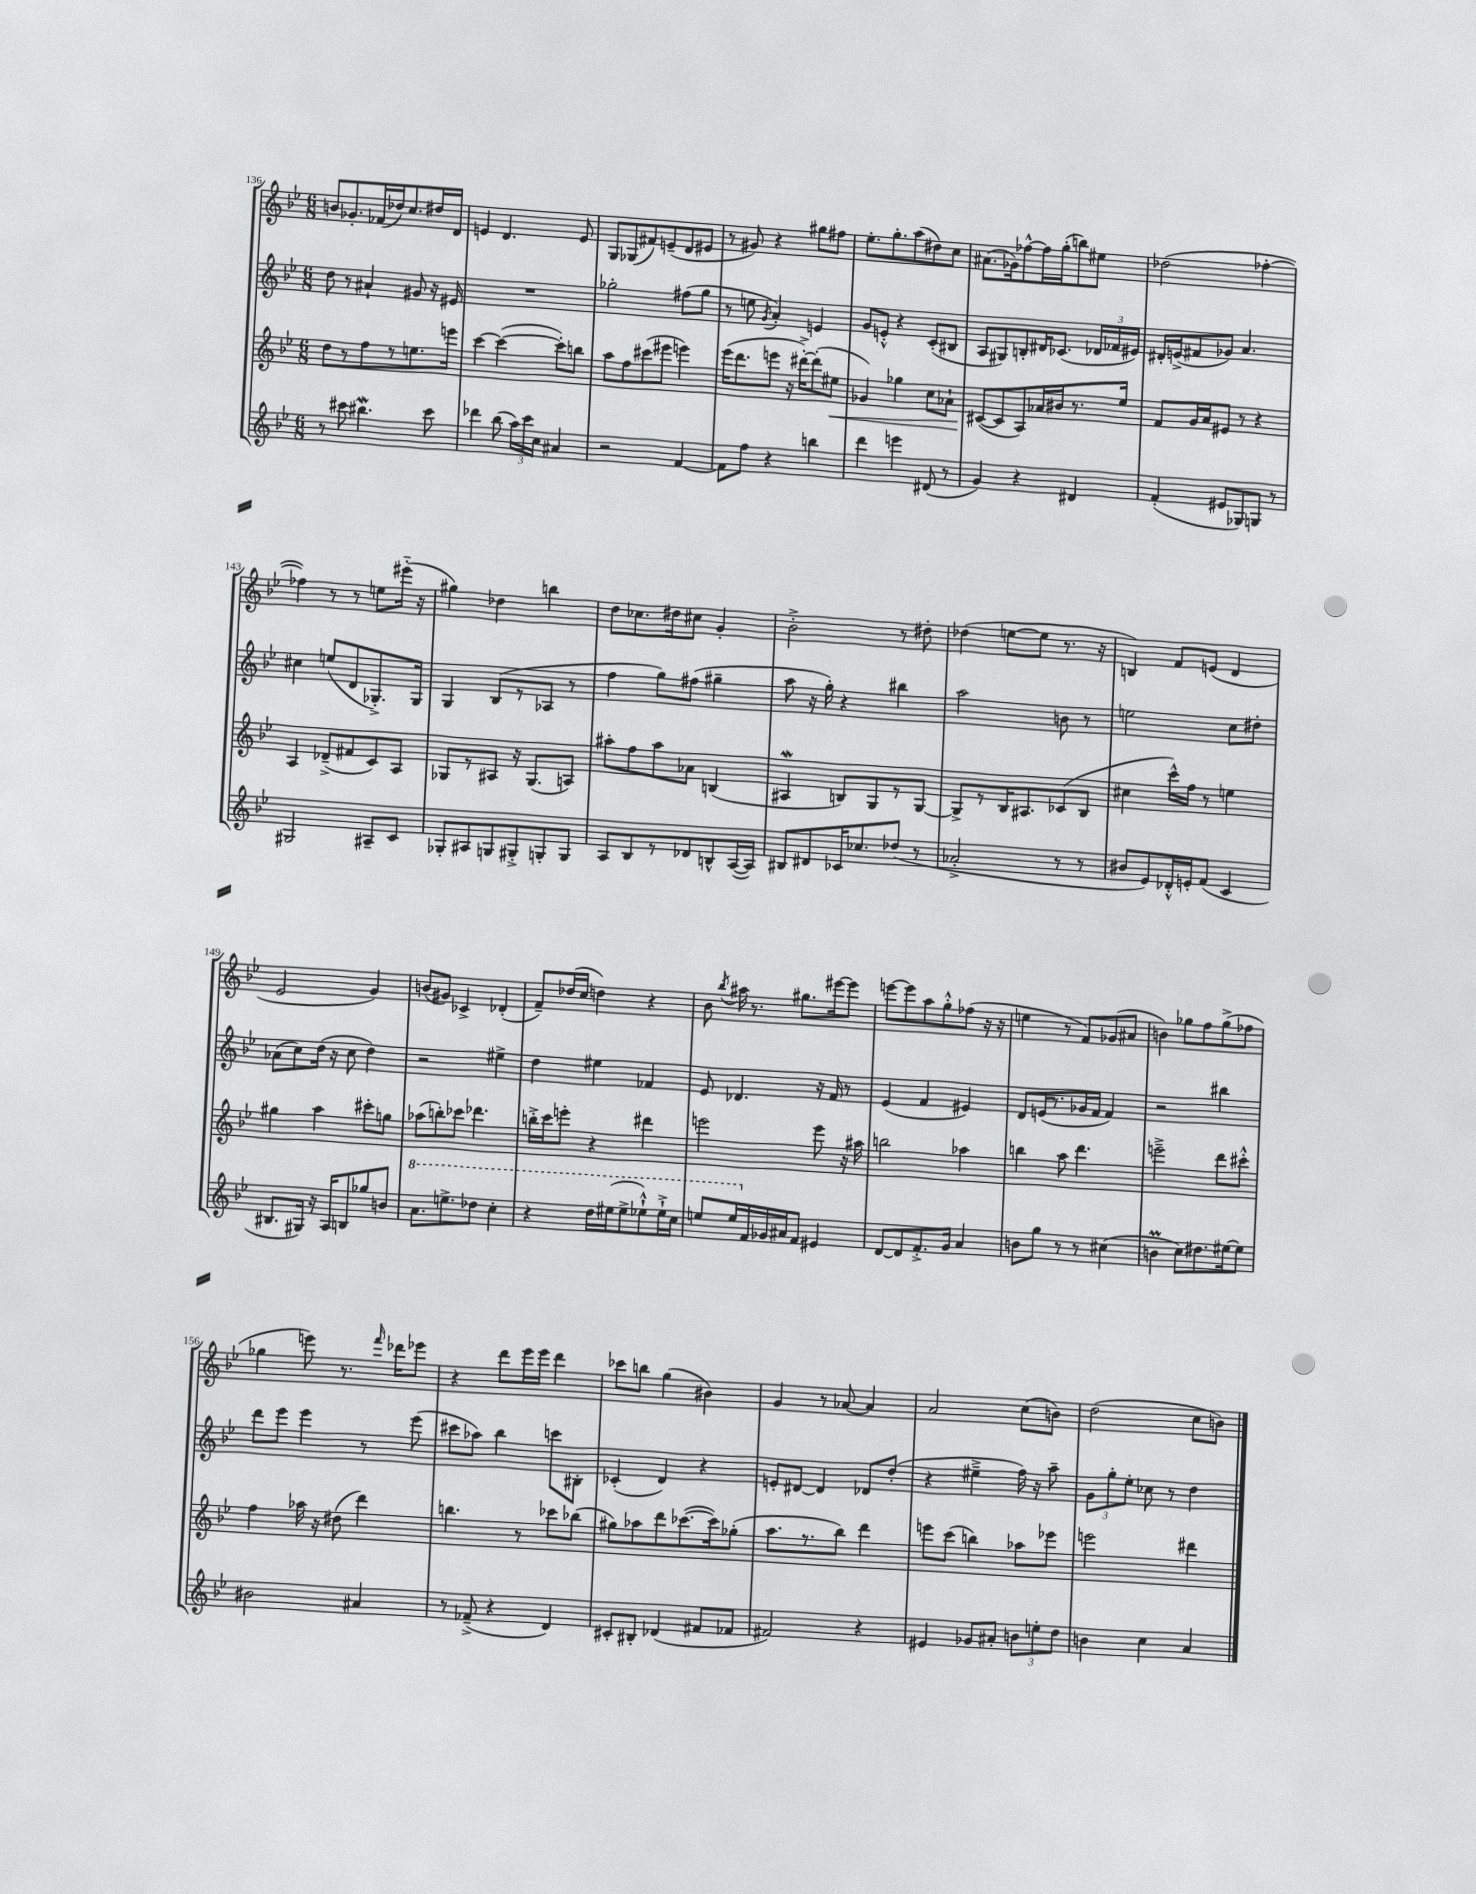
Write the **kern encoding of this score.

**kern	**kern	**dynam	**kern	**kern
*part4	*part3	*part3	*part2	*part1
*staff4	*staff3	*staff3	*staff2	*staff1
*clefG2	*clefG2	*	*clefG2	*clefG2
*k[b-e-]	*k[b-e-]	*	*k[b-e-]	*k[b-e-]
*M6/8	*M6/8	*	*M6/8	*M6/8
=136	=136	=136	=136	=136
8r	8dd\L	.	8dd\	8bn/L
8ccc#X\	8r	.	8r	8.g-X'/
4.bb#XW\	8ff\	.	4a#X`/	.
.	.	.	.	(16f-X/L
.	8r	.	.	16dd-X/J)
.	.	.	.	8.cc/
.	8.een\	.	8g#X/	.
8ccc#\	.	.	16r	16dd#X/L
.	16eeen\Jk	.	16e#X/	16d/JJ
=137	=137	=137	=137	=137
4ddd-X\	[4ccc\	.	2.r	4en/
(8bb-\	(4ccc\_	.	.	4.d/
24aa\LL)	.	.	.	.
24ccc\	.	.	.	.
24cc\JJ	.	.	.	.
4a#X/	8ccc'\L])	.	.	.
.	8bbn\J	.	.	8e/
=138	=138	=138	=138	=138
2r	8aa\L	.	2gg-X'\	8G/L
.	8ff\	.	.	(8G-X/
.	(8ccc#X\	.	.	8f#X/)
.	8eee#X\J	.	.	(8en~/
[4f/	4eeen\)	.	(8ff#X\L	8d/
.	.	.	8gg-\J	8e#X/J
=139	=139	=139	=139	=139
8f\L]	(16eee-\KL	.	8r	8r
.	8.ddd\	.	.	.
8ff\J	.	.	8een\	8g#X/)
.	.	.	8qg/	.
4r	8eeen\J	.	4a'/)	4r
.	16r	.	.	.
.	[16ddd#X'^\KL)	.	.	.
4bbn\	(8ddd#'\]	.	4en/	8gg#X\L
!	!	!LO:HP:b	!	!
.	8ee#X\J	<	.	8ff#X\J
=140	=140	=140	=140	=140
4ddd\	4g-X/)	.	8g/L	8.ee-'\L
.	.	.	8en'^^/J	.
.	.	.	.	8.gg'\
4eeen\	4gg-X\	.	4r	.
.	.	.	.	(8aa\
(8d#X/	8cc\L	.	(8c'/L	8dd#X\)
8r	8a-X`\J	.	8B#X/J	8cc\J
=141	=141	=141	=141	=141
4g/)	([8c#X/L	.	8A/L	(8.a#X\L
.	8c#/]	[	8G#X/)	.
.	.	.	.	16g-X\k)
4r	8A/)	.	8Bn'/	[8ff-X^^\
.	16a-X/L	.	16d#X/K	16ff-\L]
.	16b#X/J	.	(8.c-X/J	(16gg'\J
4d#X/	8.r	.	.	8bbn\)
.	.	.	24d-X/LL	8ee#X\J
.	.	.	24f-X/	.
.	16ee-/Jk	.	.	.
.	.	.	24e#X/JJ)	.
=142	=142	=142	=142	=142
(4f'/	8f/L	.	16d#X'/LL	(2dd-X\
.	.	.	(16en^/J	.
.	16g/L	.	8f#X/	.
.	16a/J	.	.	.
8e#X/L	8e#X/J	.	8g-X/J)	.
8G-X/)	8r	.	4.a/	.
8Gn/J	4r	.	.	[4ff-X'\
8r	.	.	.	.
!!LO:LB:g=z
=143	=143	=143	=143	=143
2G#X/	4A/	.	4cc#X\	4ff-X\])
.	(8d-X~^/L	.	(8een/L	8r
.	8f#X/	.	8d/	8r
8A#X~/L	8c/)	.	8.G-X'^/)	8een\L
8c/J	8A/J	.	.	(16eee#X\Jk
.	.	.	16G-/Jk	16r
=144	=144	=144	=144	=144
8G-X'/L	8G-X/L	.	4G/	4gg#X\)
8A#X/	8r	.	.	.
8Gn/	8A#X/J	.	(8B-/L	4dd-X\
8G#X'^/	16r	.	8r	.
.	(8.G-/L	.	.	.
8Gn'/	.	.	8A-X/J	4bbn\
8G/J	8An/J)	.	8r	.
=145	=145	=145	=145	=145
8A/L	8aa#X'\L	.	4ff\	8dd\L
8B-/	8ff\	.	.	8.cc-X\
8r	8aa#\	.	8gg\L)	.
.	.	.	.	16dd#X\k
8d-X/	8a-X\J	.	(8ff#X\J	8cc#X\J
8Bn^^/	(4Bn/	.	4gg#X~\	4g'/
([16A/L	.	.	.	.
16A/JJ])	.	.	.	.
=146	=146	=146	=146	=146
8B#X/L	4A#XW/	.	8aa\	2b-'^\
8d#X/	.	.	16r	.
.	.	.	16gg'\)	.
16c-X/K	8Bn/L)	.	4r	.
8.cc-X/	.	.	.	.
.	8G/	.	.	.
(8dd-X/J	8r	.	4bb#X\	8r
8r	[8G/J	.	.	8dd#X'\
=147	=147	=147	=147	=147
2a-X'^/	8G^/L]	.	2aa\	(4dd-X\
.	8r	.	.	.
.	16B-/K	.	.	[8een\L
.	8.A#X/	.	.	.
.	.	.	.	8ee\J]
8r	(8c-X/	.	8bn\	8.r
8r	8B-/J	.	8r	.
.	.	.	.	16r
=148	=148	=148	=148	=148
8b#X/L	4cc#X\	.	2een\	4Bn/)
8e-/)	.	.	.	.
16d-X'^^/L	16ccc^^\LL)	.	.	8f/L
16en'/J	16ff\JJ	.	.	.
(8f/J	8r	.	.	(8en/J
4c/	4een\	.	8cc\L	4d/
.	.	.	8dd#X'\J	.
!!LO:LB:g=z
=149	=149	=149	=149	=149
8.B#X/L	4gg#X\	.	(8a-X\L	2e-/
.	.	.	8cc\)	.
16G#X/Jk)	.	.	.	.
16r	4aa\	.	(16dd\Jk	.
16A/KL	.	.	16r	.
8Bn/	.	.	8cc\	.
8gg-X/	8ccc#X'\L	.	4dd\)	4g/)
8bn/J	8ggn\J	.	.	.
=150	=150	=150	=150	=150
*8va	*	*	*	*
8.aa\L	(8aa-X\L	.	2r	(8bn/L
.	8bbn'\)	.	.	8g#X/J)
8.eeen^\	.	.	.	.
.	8ccc-X\J	.	.	4c-X^/
8ddd-X\J	4.ddd-X\	.	.	.
4ccc'\	.	.	4ee#X^\	(4d-X'/
=151	=151	=151	=151	=151
4r	16bbn'^\LL	.	4dd\	8f~/L)
.	16ccc\J	.	.	.
.	8eeen'\J	.	.	(16dd-X/L
.	.	.	.	16cc/JJ
16ddd\LL	4r	.	4ee#X\	4ddn\)
(16eee#X\J	.	.	.	.
8eee#^\	.	.	.	.
8eee-X`^^\)	4ddd#X\	.	4f-X/	4r
16eee-`^\L	.	.	.	.
16ccc\JJ	.	.	.	.
=152	=152	=152	=152	=152
8eeen/L	2eeen\	.	8e-/	8b-\
.	.	.	.	8qbb-/
16eee/L	.	.	4.d-X/	16aa#X\
*X8va	*	*	*	*
16f/	.	.	.	8.r
16g-X/	.	.	.	.
16a#X/J	.	.	.	.
8f/J	.	.	.	8.gg#X\L
4e#X/	8eee\	.	16r	.
.	.	.	16f/	[16eee#X\k
.	16r	.	8r	8eee#\J]
.	16aa#X\	.	.	.
=153	=153	=153	=153	=153
[8d/L	2bbn\	.	(4e-/	[8eeen\L
8d/]	.	.	.	8eee\]
8.f'^/	.	.	4f/	8aa\
.	.	.	.	8gg'^^\
16g/Jk	.	.	.	.
4a/	4aa-X\	.	4e#X/)	(8ff-X\J
.	.	.	.	16r
.	.	.	.	16r
=154	=154	=154	=154	=154
8bn\L	4bbn\	.	8d/L	4een\
8gg\J	.	.	(16en/K	.
.	.	.	8.r	.
8r	8aa\	.	.	8r
8r	4.ddd\	.	16g-X/L	8f/L)
.	.	.	16f/JJ	.
(4cc#X\	.	.	4f/)	(8g-X/
.	.	.	.	8a#X/J
=155	=155	=155	=155	=155
4bnm\	2eeen~^\	.	2r	4bn\)
8cc\L)	.	.	.	8gg-X\L
8.dd#X\	.	.	.	8ff\
.	8ddd\L	.	4bb#X\	(8gg-^\
[16ee#X\k	.	.	.	.
8ee#\J]	8ccc#X'^^\J	.	.	8ff-X\J
!!LO:LB:g=z
=156	=156	=156	=156	=156
2b#X\	4ff\	.	8ddd\L	4gg-X\
.	.	.	8eee-\J	.
.	16aa-X\	.	4eee-\	8eeen\)
.	16r	.	.	.
.	(8dd#X\	.	.	8.r
4a#X/	4ddd\)	.	8r	.
.	.	.	.	16qqfff/
.	.	.	.	16ddd-X\KL
.	.	.	(8eee-\	8eee-X\J
=157	=157	=157	=157	=157
8r	4.bbn\	.	8ccc#X\L	4r
(8f-X~^/	.	.	8aa-X\J)	.
4r	.	.	4bb-\	8ddd\L
.	8r	.	.	16eee-\L
.	.	.	.	16eee-\JJ
4d/)	8ccc-X\L	.	8cccn\L	4ddd\
.	(8bb-X\J	.	8B#X'\J	.
=158	=158	=158	=158	=158
8c#X'/L	8gg#X\L)	.	(4c-X'/	8ccc-X\L
8B#X'/J	8aa-X\	.	.	8bbn\J
(4d-X/	8ddd\	.	4d/)	(4gg\
.	([8.ccc-X\	.	.	.
8f#X/L	.	.	4r	4b#X\)
.	16ccc-\k])	.	.	.
8f-X/J	(8gg-X'\J	.	.	.
=159	=159	=159	=159	=159
2f#X/)	8.aa\L	.	8en'/L	4g/
.	.	.	[8d#X/J	.
.	8.r	.	.	.
.	.	.	4d#/]	8r
.	8bb-\J)	.	.	[8a-X/
4r	4ddd\	.	8d-X/L	4a-/]
.	.	.	(8dd'/J	.
=160	=160	=160	=160	=160
4e#X/	8eeen\L	.	4r	2a/
.	(8ccc\J	.	.	.
8g-X/L	4bbn\)	.	4ee#X~^\	.
8a#X'/J	.	.	.	.
12bn\L	8aa-X\L	.	16ff\)	(8cc\L
.	.	.	16r	.
12een'\	.	.	.	.
.	8eee-X\J	.	8aa~\	8bn\J)
12dd\J	.	.	.	.
=161	=161	=161	=161	=161
4bn\	2eeen\	.	12g\L	(2dd\
.	.	.	12gg'\	.
.	.	.	12ee-'\J	.
4cc\	.	.	8cc-X\	.
.	.	.	8r	.
4a/	4ddd#X\	.	4dd\	8cc\L
.	.	.	.	8bn\J)
==	==	==	==	==
*-	*-	*-	*-	*-
